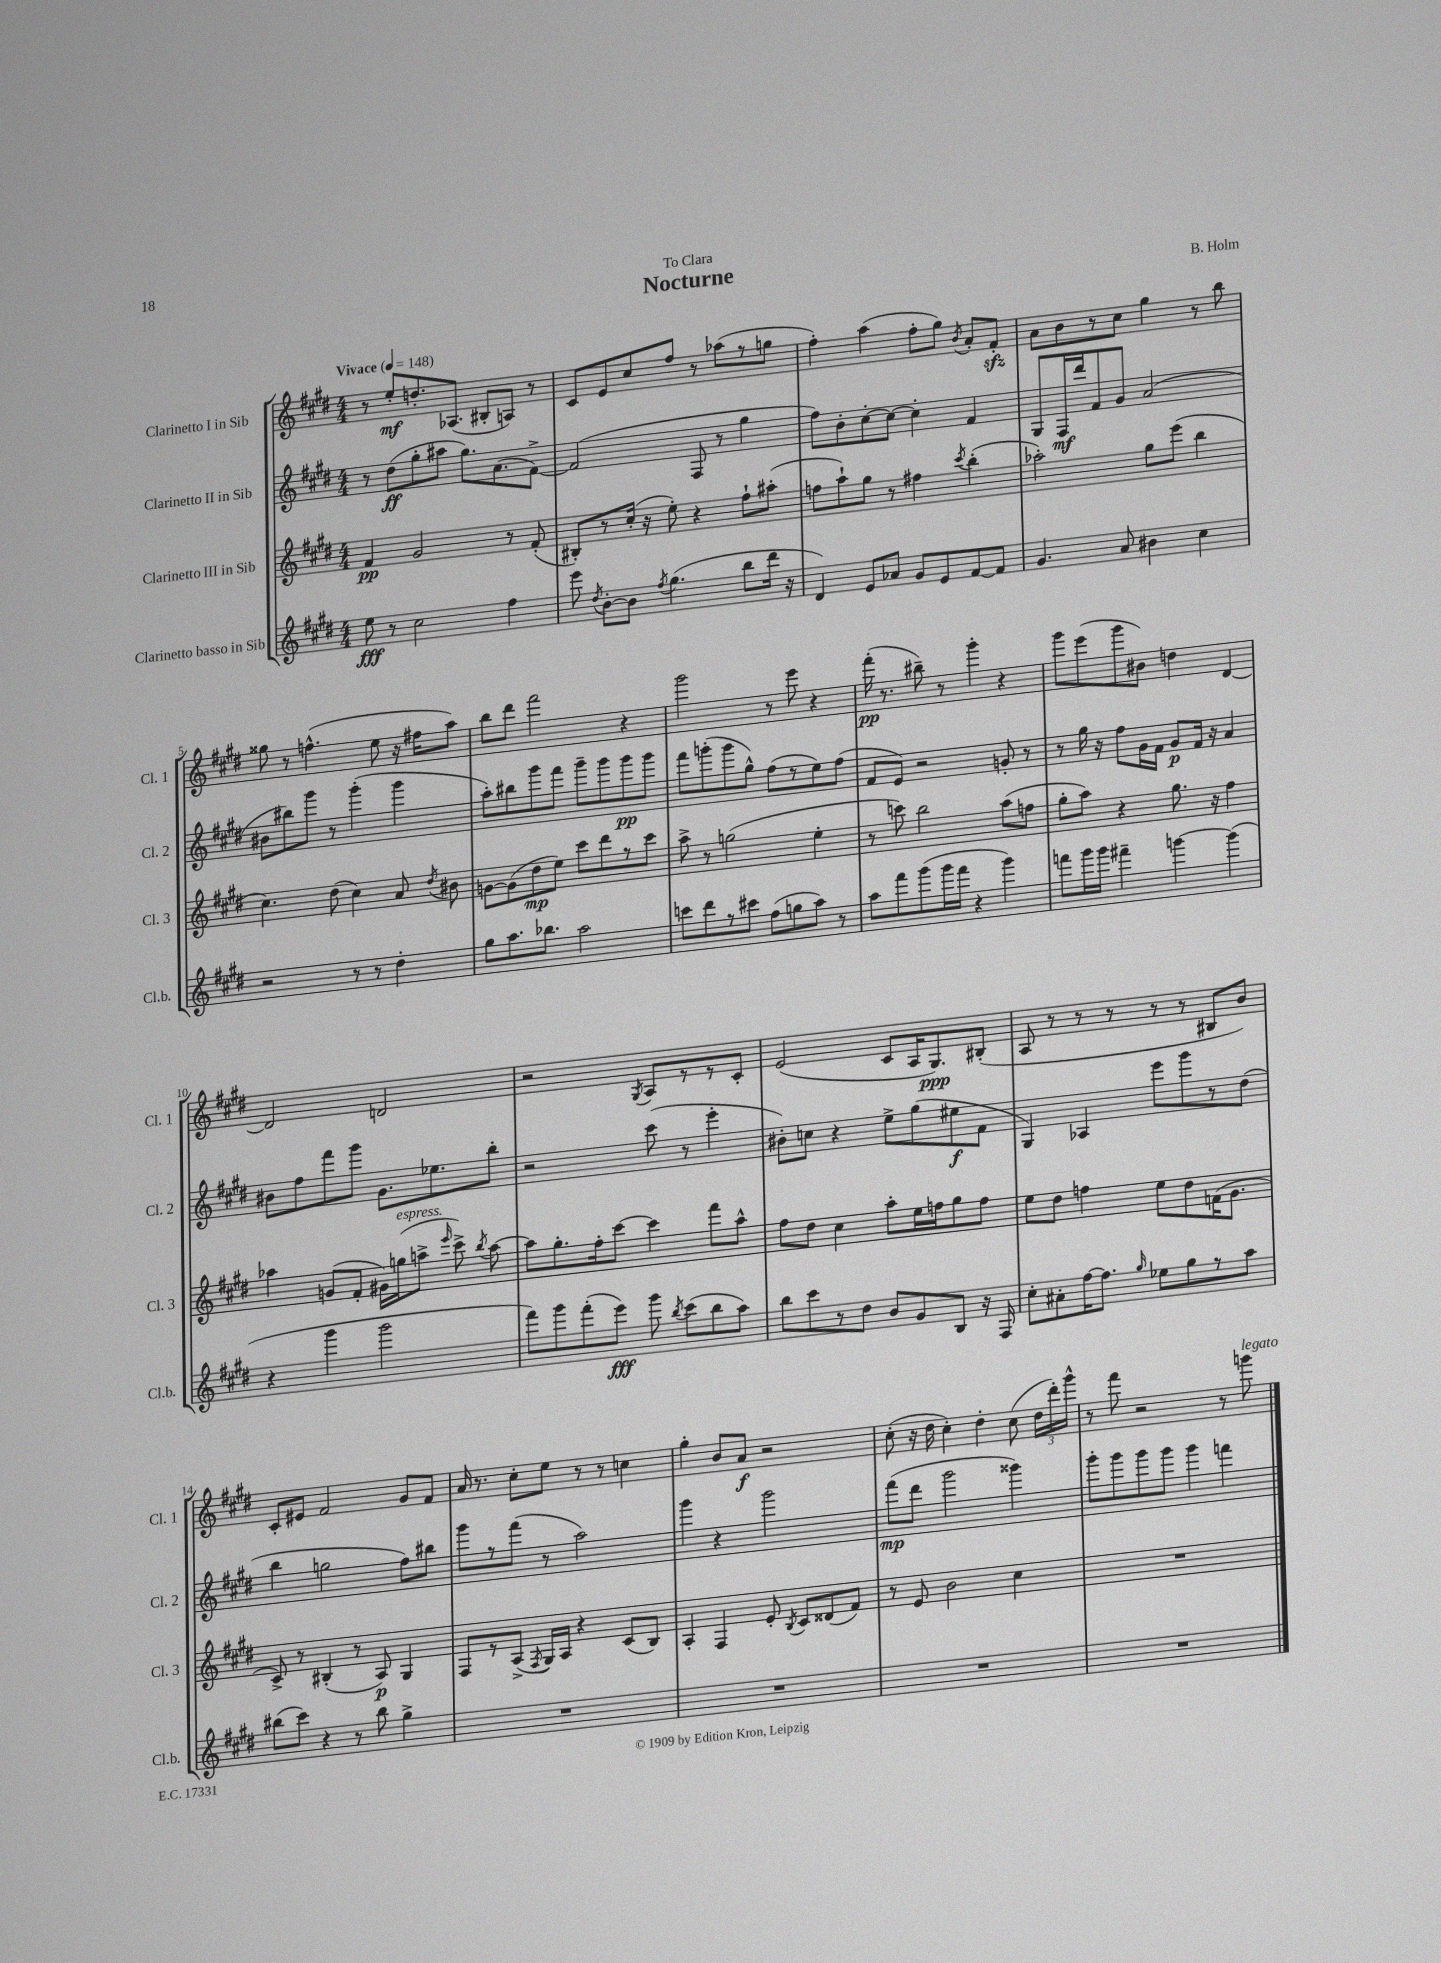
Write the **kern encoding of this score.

**kern	**kern	**kern	**kern
*staff4	*staff3	*staff2	*staff1
*clefG2	*clefG2	*clefG2	*clefG2
*k[f#c#g#d#]	*k[f#c#g#d#]	*k[f#c#g#d#]	*k[f#c#g#d#]
*M4/4	*M4/4	*M4/4	*M4/4
*MM148	*MM148	*MM148	*MM148
8ee	4f#	8r	8r
8r	.	(8dd#	8ee'
2cc#	2g#	8gg#'	8.dd'
.	.	8aa#	.
.	.	.	(8.A-
.	.	8.gg#)	.
.	.	.	8B#'
.	.	(8.a	.
4ff#	8r	.	8A)
.	(8f#'	[8f#^)	8r
=	=	=	=
8eee	8B#')	(2f#]	8c#
8qdd#	.	.	.
[8b'	8r	.	8e
8b]	(16cc#'	.	8cc#
.	16r	.	.
8qff#	.	.	.
(4.gg#	8ee')	.	8ff#
.	4r	8F#	8r
.	.	8r	(8aa-
8bb	8ff#`	4gg#	8r
16ddd#	(8aa#'	.	8gg
16r	.	.	.
=	=	=	=
4d#)	8ff	8ff#)	4ff#')
.	8aa`)	8b'	.
8e	8gg#	[8cc#'	(4aa
8a-	8r	8cc#_	.
8g#	4ff#	4cc#']	8ff#'
8e	.	.	8gg#)
.	8qccc#	.	8qb
[8f#	(4bb'	4f#	8a'
8f#]	.	.	8f#'
=	=	=	=
4.g#	2aa-')	8G#	8a
.	.	16F#	8b
.	.	16ddd#	.
.	.	8f#	8r
8a	.	8g#	8cc#
4b#	8gg#	(2a	4gg#
.	(8eee	.	.
4cc#	4bb	.	8r
.	.	.	8bb
=	=	=	=
2r	4.cc#)	8b#	8gg##
.	.	8bb#)	8r
.	.	8ggg#	(4.ff^^
.	(8dd#	8r	.
8r	4cc#)	(4ggg#'	.
8r	.	.	8ee
4dd#'	8a	4ggg#	16r
.	.	.	16ff#
.	8qdd#	.	.
.	8b#	.	8aa)
=	=	=	=
8gg#	[8g	8aa')	8bb
8.aa	(8g]	8bb#	8ddd#
.	8dd#	8ggg#	2fff#
8.bb-	.	.	.
.	8ee)	8fff#	.
2aa	8ccc#	8ggg#~	.
.	8ddd#	8ggg#	.
.	8r	8ggg#	4r
.	8ccc#	8ggg#	.
=	=	=	=
8ccc	8aa^	8fff#	2ggg#
8ddd#	8r	(8ggg'	.
8r	(2gg	8ggg	.
8ccc#	.	8gg#^^)	.
(8ff#	.	(8ff#	8r
8gg	.	8r	8eee
8aa)	4ee'	8ee)	4r
8r	.	(8ff#	.
=	=	=	=
8aa	8r	8f#	(16fff#'
.	.	.	8.r
8fff#	8ccc)	8e)	.
(8ggg#	2bb	2r	8bb#~)
16ggg#	.	.	8r
16fff#	.	.	.
4r	.	.	4ggg#'
4ggg#)	(8aa	8g'	4r
.	8ff	8r	.
=	=	=	=
8fff	8gg#'	8r	8ggg#
16ggg#	8aa)	16gg#	(8eee
16ggg#	.	16r	.
4fff#~	4r	8ff#	8ggg#
.	.	16g#	8b#)
.	.	16f#	.
[4ggg	8.gg#	8g#	4dd
.	.	16f#	.
.	16r	16r	.
(4ggg]	4ff#	4a	[4d#
=	=	=	=
4r	4aa-	8b#	2d#]
.	.	8ff#	.
4ggg#	(8g	8fff#	.
.	8f#'	8ggg#	.
2ggg#	16g#)	8.g#	2d
.	(16gg	.	.
.	8aa^	.	.
.	.	8.ee-	.
.	16qqeee	.	.
.	8ccc#^)	.	.
.	8qbb	.	.
.	[8aa	8bb'	.
=	=	=	=
8fff#)	8aa]	2r	2r
8ggg#	8.gg#'	.	.
(8fff#'	.	.	.
.	16ff#'	.	.
8eee)	[8ccc#	.	.
.	.	.	8qG#
8ggg#	4ccc#]	(8ccc#	8A
8qbb	.	.	.
(8ccc#	.	8r	8r
8bb	8fff#	4eee'	8r
8aa)	8aa^^	.	8c#'
=	=	=	=
8bb	8ff#	8b#')	(2e
8ccc#	8dd#	8cc	.
8r	4cc#	4r	.
8dd#	.	.	.
8b	8aa'	8ee^	8c#
8g#	16ee	(8gg#	16A
.	16ff	.	8.G#)
8B	8gg#	8ee#	.
16r	8ff	8f#	(8B#'
16F#	.	.	.
=	=	=	=
8cc#'	8ee	4G#)	8A
8a#'	8dd#	.	8r
[16ff#	4ff	4A-	8r
8.ff#]	.	.	.
.	.	.	8r
16qqgg#	.	.	.
8ee-	8ee	8eee	8r
8gg#	8dd#	8ggg#	8r
8r	(16f	8r	8B#
.	8.g#	.	.
8aa	.	(8dd#	8b)
=	=	=	=
(8bb#	8c#^)	4bb	8c#'
8ccc#)	8r	.	8e#
4r	(4B#'	2gg	2f#
8r	8r	.	.
8bb#	8A)	.	.
4gg#^	4G#	8ff#)	8g#
.	.	8bb#	8f#
=	=	=	=
1r	8F#	8ggg#	16a
.	.	.	8.r
.	8r	8r	.
.	(8A^	(8fff#	8cc#'
.	8qF#	.	.
.	16G#)	8r	8ee
.	16A	.	.
.	4r	2aa)	8r
.	.	.	8r
.	(8c#	.	4cc
.	8B)	.	.
=	=	=	=
1r	4A'	4ggg#	4gg#'
.	4F#	4r	8b
.	.	.	8a
.	8e'	2ggg#	2r
.	8qB	.	.
.	8c#	.	.
.	(8d##	.	.
.	8f#)	.	.
=	=	=	=
1r	8r	(8fff#	(8cc#'
.	8e	8ddd#	16r
.	.	.	16dd#
.	2b	2ggg#	4cc#')
.	.	.	4dd#'
.	4cc#	4ggg##)	(8cc#
.	.	.	24dd#
.	.	.	24ddd#')
.	.	.	24ggg#^^
=	=	=	=
1r	1r	8ggg#'	8r
.	.	8ggg#	8fff#
.	.	8ggg#	2r
.	.	8ggg#	.
.	.	4ggg#	.
.	.	4fff	8r
.	.	.	8ggg
==	==	==	==
*-	*-	*-	*-
